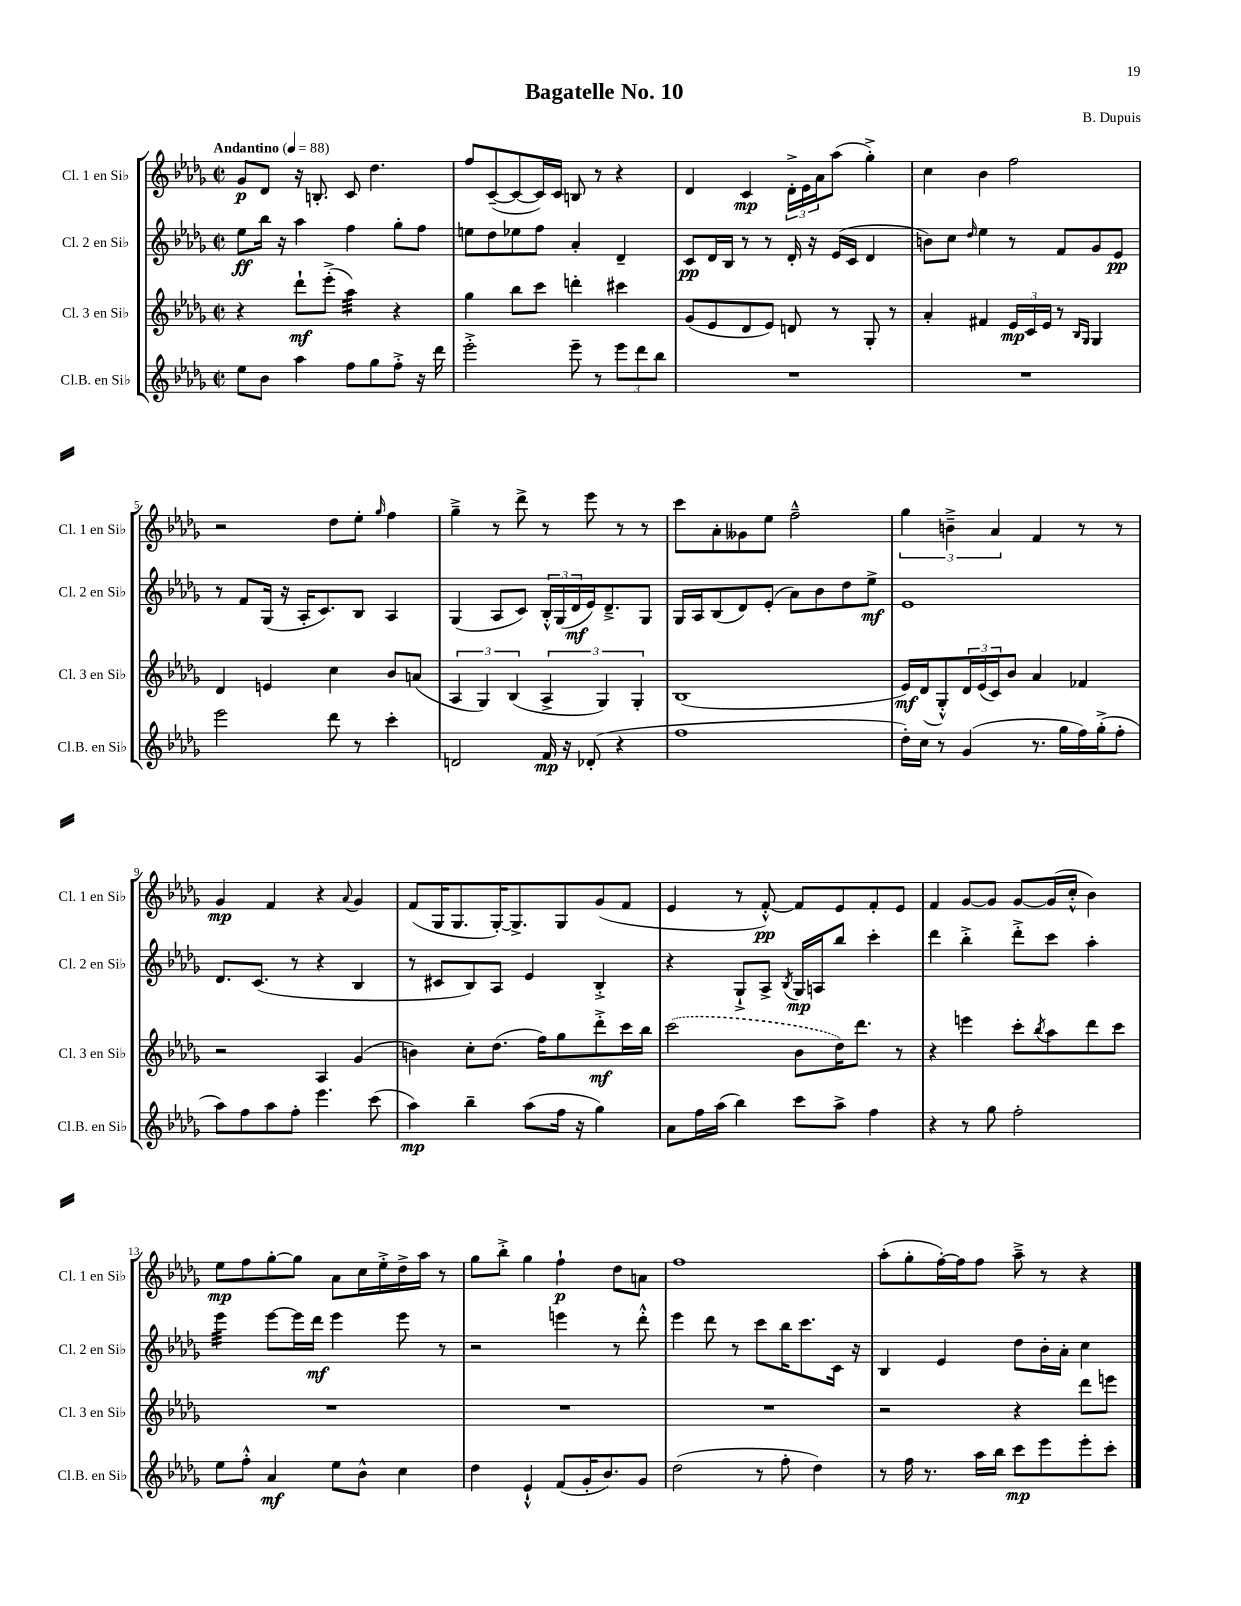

**kern	**kern	**kern	**kern
*staff4	*staff3	*staff2	*staff1
*clefG2	*clefG2	*clefG2	*clefG2
*k[b-e-a-d-g-]	*k[b-e-a-d-g-]	*k[b-e-a-d-g-]	*k[b-e-a-d-g-]
*M2/2	*M2/2	*M2/2	*M2/2
*met(c|)	*met(c|)	*met(c|)	*met(c|)
*MM88	*MM88	*MM88	*MM88
8ee-	4r	8ee-	8g-
8b-	.	16bb-	8d-
.	.	16r	.
4aa-	8ddd-`	4aa-	16r
.	.	.	8.B'
.	(8eee-'^	.	.
8ff	4aa-)	4ff	8c
8gg-	.	.	4.dd-
8ff'^	4r	8gg-'	.
16r	.	8ff	.
16ddd-	.	.	.
=	=	=	=
2eee-'^	4gg-	8ee	8ff
.	.	8dd-	([8c~
.	8bb-	8ee-	8c_
.	8ccc	8ff	16c])
.	.	.	16c
8eee-~	4ddd'	4a-'	8B
8r	.	.	8r
12eee-	4ccc#	4d-~	4r
12ddd-	.	.	.
12bb-	.	.	.
=	=	=	=
1r	(8g-	8c	4d-
.	8e-	16d-	.
.	.	16B-	.
.	8d-	8r	4c
.	8e-)	8r	.
.	8d	16d-'	24d-'^
.	.	.	24e-
.	.	16r	.
.	.	.	24a-
.	8r	(16e-	(8aa-
.	.	16c	.
.	8G-'	4d-	4gg-'^)
.	8r	.	.
=	=	=	=
1r	4a-'	8b)	4cc
.	.	8cc	.
.	.	16qqdd-	.
.	4f#	4ee-	4b-
.	24e-	8r	2ff
.	24c	.	.
.	24e-	.	.
.	8r	8f	.
.	16qqB-	.	.
.	16qqG-	.	.
.	4G-	8g-	.
.	.	8e-	.
=	=	=	=
2eee-	4d-	8r	2r
.	.	8f	.
.	4e	(16G-	.
.	.	16r	.
.	.	16A-'	.
.	.	8.c)	.
8ddd-	4cc	.	8dd-
8r	.	8B-	8ee-'
.	.	.	16qqgg-
4ccc'	8b-	4A-	4ff
.	(8a	.	.
=	=	=	=
2d	6A-	(4G-	4gg-~^
.	6G-)	.	.
.	.	8A-	8r
.	(6B-	.	.
.	.	8c)	8ddd-^
16f	6A-^	24B-'^^	8r
.	.	(24G-	.
16r	.	.	.
.	.	24d-	.
(8d-'	.	16e-)	8eee-
.	6G-)	.	.
.	.	8.d-~^	.
4r	.	.	8r
.	6G-'	.	.
.	.	8G-	8r
=	=	=	=
1ff	(1B-	16G-	8ccc
.	.	16A-	.
.	.	(8B-	8a-'
.	.	8d-)	8g--
.	.	(8e-'	8ee-
.	.	8a-)	2ff~^^
.	.	8b-	.
.	.	8dd-	.
.	.	8ee-^	.
=	=	=	=
16dd-')	16e-)	1e-	6gg-
16cc	(16d-	.	.
8r	8G-'^^)	.	.
.	.	.	6b~^
(4g-	24d-	.	.
.	(24e-	.	.
.	24c)	.	6a-
.	8b-	.	.
8.r	4a-	.	4f
16gg-	.	.	.
16ff)	4f-	.	8r
(16gg-'^	.	.	.
8ff'	.	.	8r
=	=	=	=
8aa-)	2r	8.d-	4g-
8ff	.	.	.
.	.	(8.c	.
8aa-	.	.	4f
8ff'	.	8r	.
4.eee-	4A-	4r	4r
.	.	.	8qqa-
.	(4g-	4B-	4g-
(8ccc	.	.	.
=	=	=	=
4aa-)	4b)	8r	(8f
.	.	8c#	16G-
.	.	.	8.G-
4bb-~	8cc'	8B-)	.
.	(8.dd-	8A-	[16G-')
.	.	.	8.G-^]
(8aa-	.	4e-	.
.	16ff)	.	.
16ff	8gg-	.	8G-
16r	.	.	.
4gg-)	8ddd-'^	4B-'^	(8g-
.	16ccc	.	8f
.	16bb-	.	.
=	=	=	=
8a-	(2ccc	4r	4e-
16ff	.	.	.
(16aa-	.	.	.
4bb-)	.	8G-`^	8r
.	.	8A-^	[8f'^^)
.	.	8qB-	.
8ccc	8b-	16G-	8f]
.	.	16A	.
8aa-^	16dd-)	8bb-	8e-
.	8.ddd-	.	.
4ff	.	4ccc'	8f'
.	8r	.	8e-
=	=	=	=
4r	4r	4ddd-	4f
8r	4eee	4bb-'^	[8g-
8gg-	.	.	8g-]
2ff'	8ccc'	8ddd-'^	[8g-
.	8qbb-	.	.
.	8aa-	8ccc	(16g-]
.	.	.	16cc'^^
.	8ddd-	4aa-'	4b-)
.	8ccc	.	.
=	=	=	=
8ee-	1r	4eee-	8ee-
8ff'^^	.	.	8ff
4a-	.	[8eee-	[8gg-'
.	.	16eee-]	8gg-]
.	.	16ddd-	.
8ee-	.	4eee-	8a-
8b-^^	.	.	16cc
.	.	.	16ee-'^
4cc	.	8eee-	16dd-^
.	.	.	16aa-
.	.	8r	8r
=	=	=	=
4dd-	1r	2r	8gg-
.	.	.	8bb-'^
4e-`^^	.	.	4gg-
(8f	.	4eee	4ff`
16g-'	.	.	.
8.b-)	.	.	.
.	.	8r	8dd-
8g-	.	8ddd-'^^	8a
=	=	=	=
(2dd-	1r	4eee-	1ff
.	.	8ddd-	.
.	.	8r	.
8r	.	8ccc	.
8ff'	.	16bb-	.
.	.	8.ccc	.
4dd-)	.	.	.
.	.	16c	.
.	.	16r	.
=	=	=	=
8r	2r	4B-	(8aa-'
16ff	.	.	8gg-'
8.r	.	.	.
.	.	4e-	[16ff')
.	.	.	16ff]
16aa-	.	.	8ff
16bb-	.	.	.
8ccc	4r	8dd-	8aa-~^
8eee-	.	16b-'	8r
.	.	16a-'	.
8eee-'	8ddd-	4cc	4r
8ccc'	8eee	.	.
==	==	==	==
*-	*-	*-	*-
